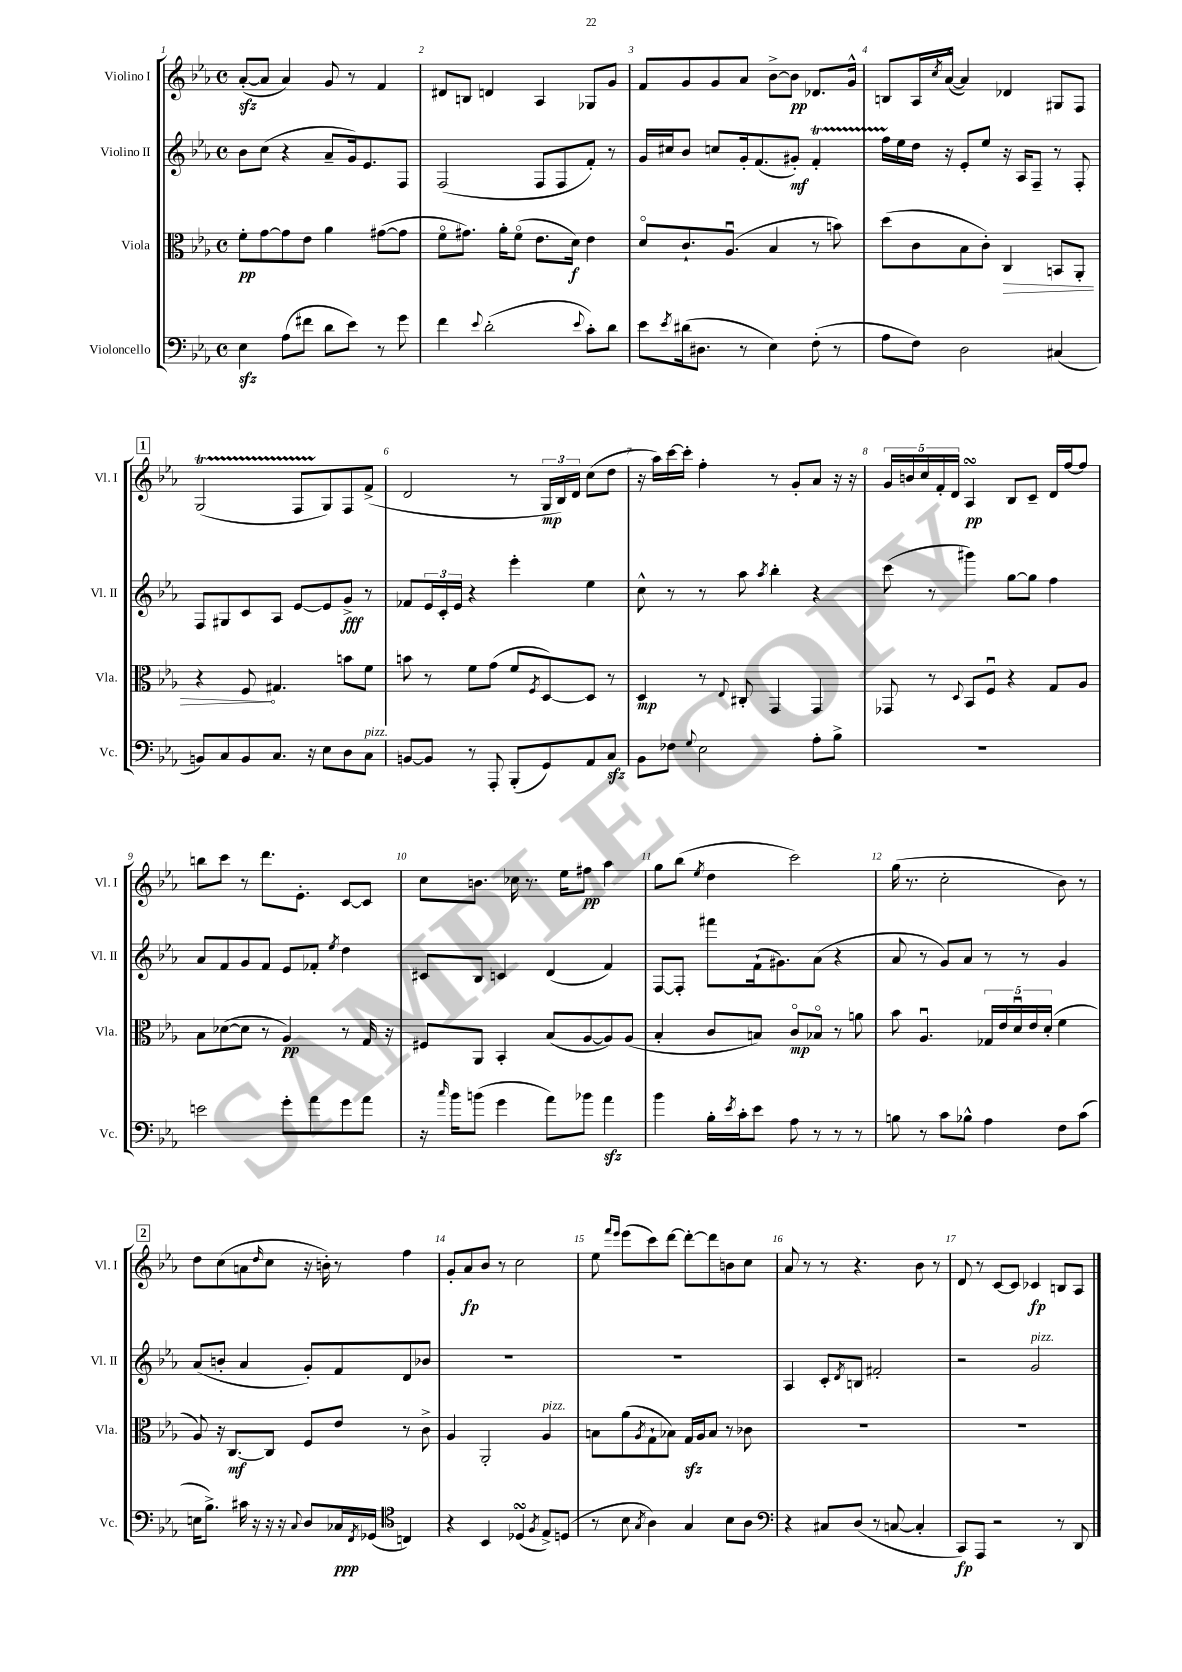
<<
\new StaffGroup <<
\new Staff = "s0" \with { instrumentName = "Violino I" shortInstrumentName = "Vl. I" } {
    \clef treble \key ees \major \defaultTimeSignature \time 4/4
    aes'8~-.\sfz( aes'8 aes'4) g'8 r8 f'4 |
    dis'8 b8 d'4 aes4 ges8 g'8 |
    f'8 g'8 g'8 aes'8 bes'8~-> bes'8\pp des'8. g'16-^ |
    b8 aes16 \acciaccatura { c''8 } aes'16~-^( aes'4) des'4 gis8 f8 |
    \mark \markup { \box "1" } g2\startTrillSpan( f8 g8\stopTrillSpan) f8 f'8->( |
    d'2 r8 \tuplet 3/2 { g16\mp bes16) d'16 } c''8( d''8 |
    r16 aes''16) c'''16~ c'''16-. f''4-. r8 g'8-. aes'8 r16 r16 |
    \tuplet 5/4 { g'16 b'16 c''16 f'16-. d'16 } aes4\turn\pp bes8 c'8-- d'16 f''16~ f''8 |
    b''8 c'''8 r8 d'''8. ees'8.-. c'8~ c'8 |
    c''8 b'8. ces''16 r8. ees''16 fis''8\pp aes''4 |
    g''8 bes''8( \acciaccatura { ees''8 } d''4 c'''2) |
    g''16( r8. c''2-. bes'8) r8 |
    \mark \markup { \box "2" } d''8 c''8( a'8 \grace { d''16 } c''8 r16 b'16-.) r8 f''4 |
    g'8-. aes'8\fp bes'8 r8 c''2 |
    ees''8 \grace { f'''16 ees'''16 } ees'''8( c'''8) d'''8~ d'''8~-. d'''8 b'8 c''8 |
    aes'8 r8 r8 r4. bes'8 r8 |
    d'8 r8 c'8~ c'8 ces'4\fp b8 aes8 \bar "|." |
}
\new Staff = "s1" \with { instrumentName = "Violino II" shortInstrumentName = "Vl. II" } {
    \clef treble \key ees \major \defaultTimeSignature \time 4/4
    bes'8 c''8( r4 aes'8-- g'16) ees'8. f8 |
    f2( f8 f8 f'8-.) r8 |
    g'16 cis''16 bes'8 c''8 g'16-. f'8.( gis'8-.\mf) f'4-.\startTrillSpan |
    f''16 ees''16\stopTrillSpan d''16 r16 ees'8-. ees''8 r16 aes16 f8-- r8 f8-. |
    \mark \markup { \box "1" } f8 gis8 c'8 aes8 ees'8~ ees'8 g'8->\fff r8 |
    fes'8 \tuplet 3/2 { ees'16 c'16-. ees'16 } r4 ees'''4-. ees''4 |
    c''8-^ r8 r8 aes''8 \acciaccatura { aes''8 } bes''4-. r4 |
    c'''8( r8 gis'''4) g''8~ g''8 f''4 |
    aes'8 f'8 g'8 f'8 ees'8 fes'8-. \acciaccatura { ees''8 } d''4 |
    cis'8 bes8 c'4 d'4( f'4) |
    f8~ f8-. fis'''8 f'16-!( gis'8.) aes'8( r4 |
    aes'8 r8 g'8) aes'8 r8 r8 g'4 |
    \mark \markup { \box "2" } aes'8( b'8-. aes'4 g'8-.) f'8 d'8 bes'8 |
    R1 |
    R1 |
    aes4 c'8-. \acciaccatura { d'8 } b8 fis'2-. |
    r2 g'2^\markup { \italic "pizz." } \bar "|." |
}
\new Staff = "s2" \with { instrumentName = "Viola" shortInstrumentName = "Vla." } {
    \clef alto \key ees \major \defaultTimeSignature \time 4/4
    f'8-.\pp g'8~ g'8 ees'8 aes'4 gis'8~( gis'8 |
    f'8\flageolet gis'8.) aes'16-. f'8\flageolet( ees'8. d'16\f) ees'4 |
    d'8\flageolet c'8.-! aes8.\downbow( bes4 r8 b'8) |
    d''8( c'8 bes8 c'8-.) \once \override Hairpin.circled-tip = ##t c4\> b,8 aes,8-. |
    \mark \markup { \box "1" } r4 f8\! gis4. b'8 f'8 |
    b'8 r8 f'8 g'8( f'8 \acciaccatura { f8 } d8~) d8 r8 |
    d4\mp r8 \appoggiatura { ees8 } cis8-. g,4 g,4 |
    ges,8 r8 \appoggiatura { d8 } bes,8 f8\downbow r4 g8 aes8 |
    bes8 des'8~( des'8 r8 aes4\pp) r8 g16 r16 |
    fis8 aes,8 bes,4-. bes8( aes8~ aes8) aes8( |
    bes4-. c'8 b8) c'8\flageolet\mp bes8\flageolet r8 a'8 |
    bes'8 aes4.\downbow \tuplet 5/4 { ges16 ees'16 d'16\downbow ees'16 d'16-.( } f'4 |
    \mark \markup { \box "2" } aes8) r16 c8.~\mf c8 f8 ees'8 r8 c'8-> |
    aes4 aes,2-. aes4^\markup { \italic "pizz." } |
    b8 aes'8( \acciaccatura { aes8 } g8-! bes8) g16\sfz aes16 bes8 r8 ces'8 |
    R1 |
    R1 \bar "|." |
}
\new Staff = "s3" \with { instrumentName = "Violoncello" shortInstrumentName = "Vc." } {
    \clef bass \key ees \major \defaultTimeSignature \time 4/4
    ees4\sfz aes8( fis'8 d'8 ees'8) r8 g'8 |
    f'4 \appoggiatura { ees'8 } d'2-.( \appoggiatura { ees'8 } c'8-.) d'8 |
    ees'8 \acciaccatura { ees'8 } dis'16( dis8. r8 ees4) f8-.( r8 |
    aes8 f8) d2 cis4( |
    \mark \markup { \box "1" } b,8) c8 b,8 c8. r16 ees8 d8 c8^\markup { \italic "pizz." } |
    b,8~ b,8 r8 aes,,8-. bes,,8-.( g,8) aes,8 c8\sfz |
    bes,8 fes8 \appoggiatura { g8 } ees2 aes8-. bes8-> |
    R1 |
    e'2 g'8-. aes'8 g'8 aes'8 |
    r16 \grace { c''16 } bes'16 b'8( g'4 aes'8) bes'8 aes'4\sfz |
    bes'4 bes16-. \acciaccatura { ees'8 } c'16-. ees'8 aes8 r8 r8 r8 |
    b8 r8 c'8 bes8-^ aes4 f8 c'8( |
    \mark \markup { \box "2" } e16 bes8.->) cis'16 r16 r16 r16 \appoggiatura { c8 } d8 ces16\ppp \acciaccatura { f,8 } ges,16( \clef tenor c4) |
    r4 bes,4 des4\turn( \acciaccatura { f8 } ees8->) d8( |
    r8 bes8 \acciaccatura { g8 } aes4) g4 bes8 aes8 |
    \clef bass r4 cis8 d8( r8 c8~ c4-. |
    c,8\fp) aes,,8 r2 r8 d,8 \bar "|." |
}
>>
>>
\layout { \context { \Score \override BarNumber.break-visibility = ##(#f #t #t) barNumberVisibility = #all-bar-numbers-visible } }
